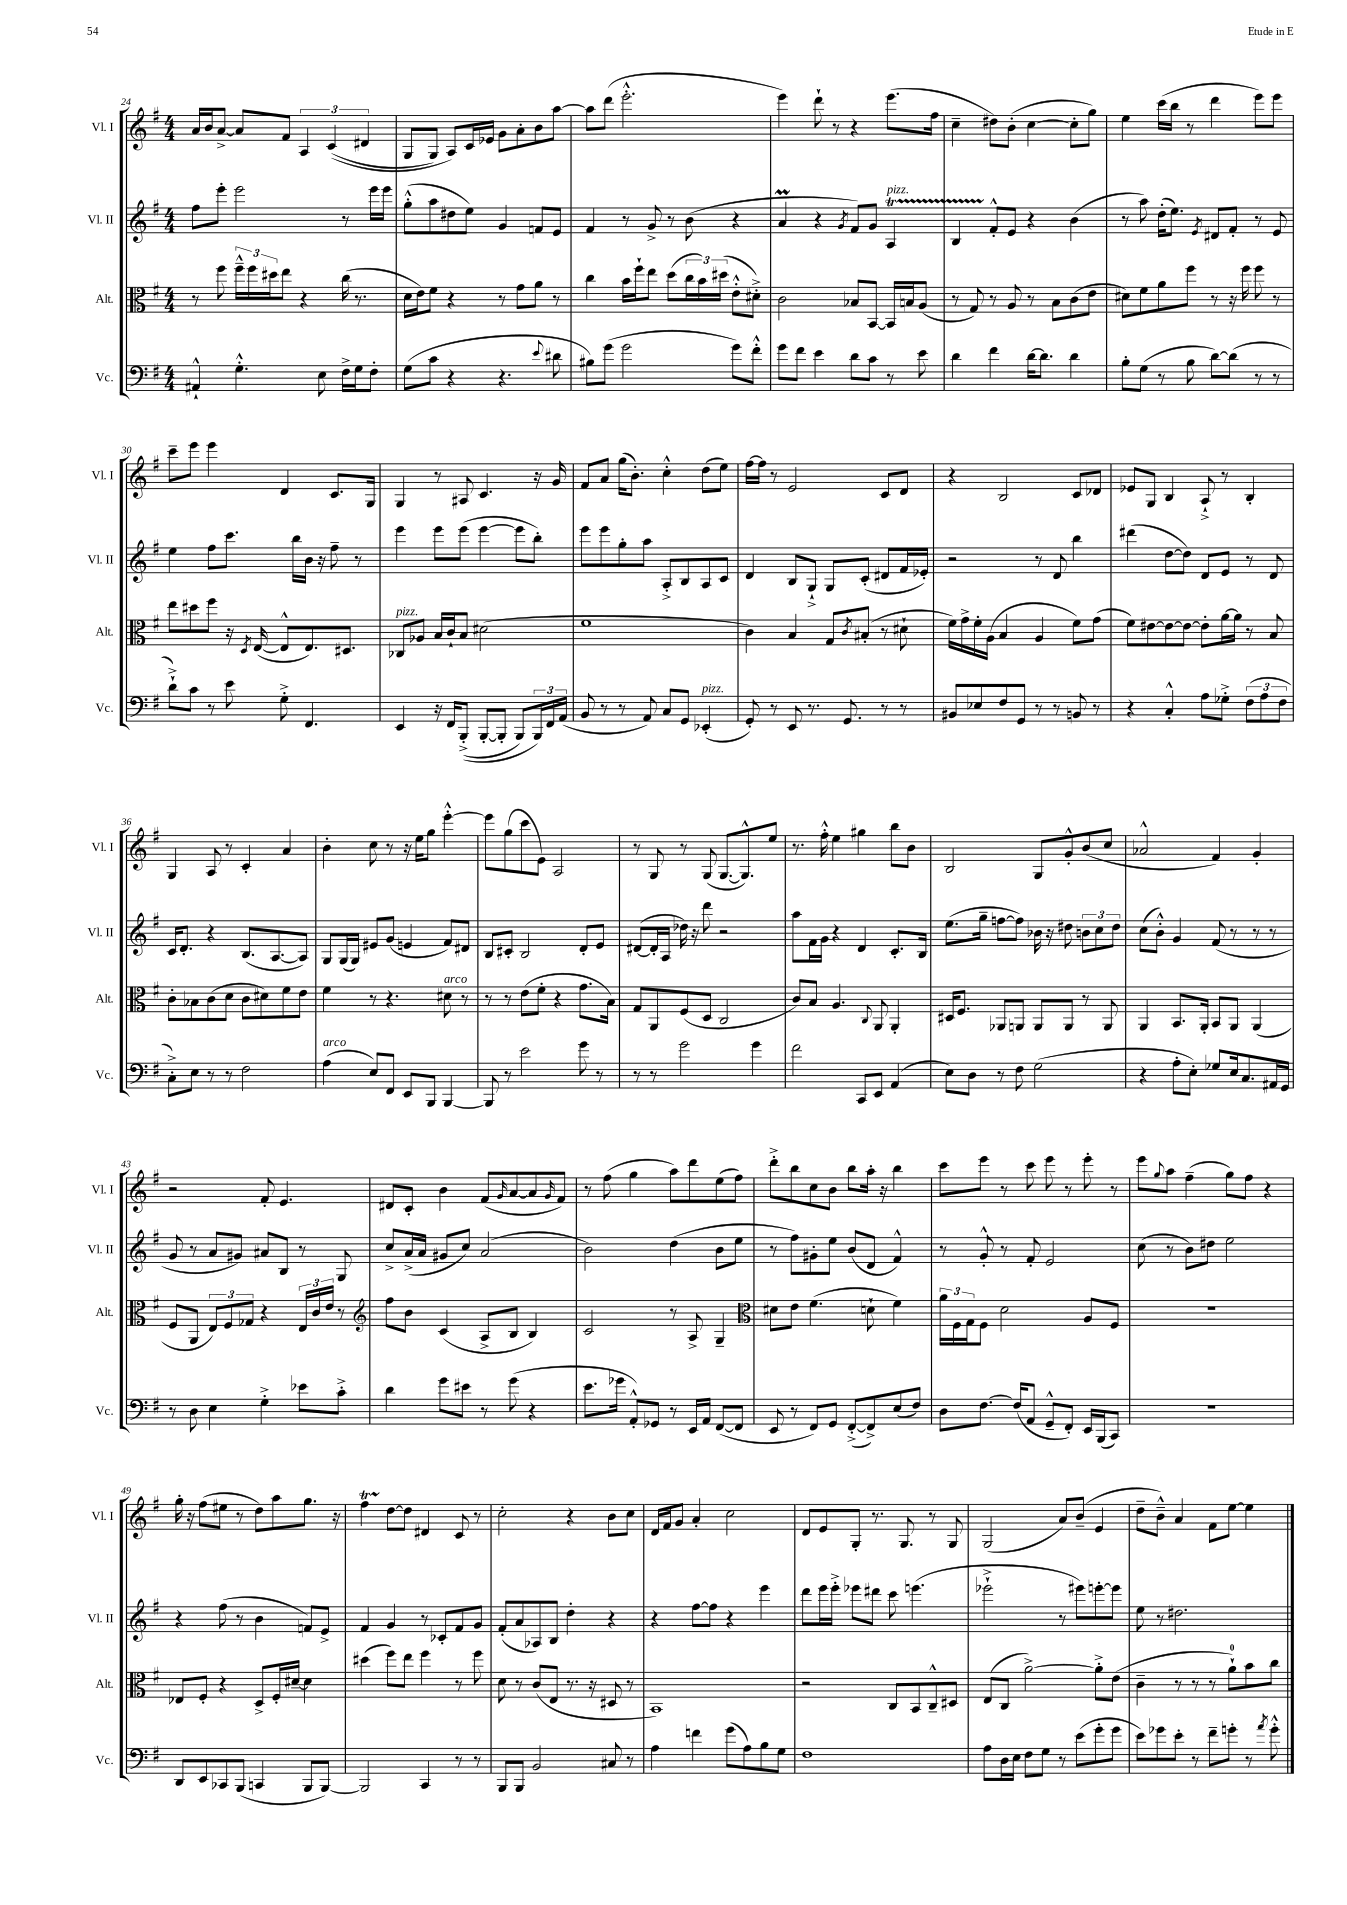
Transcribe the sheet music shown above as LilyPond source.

<<
\new StaffGroup <<
\new Staff = "s0" \with { instrumentName = "Vl. I" shortInstrumentName = "Vl. I" } {
    \clef treble \key g \major \numericTimeSignature \time 4/4
    a'16 b'16 a'8~-> a'8 fis'8 \tuplet 3/2 { a4 c'4(\( dis'4 } |
    g8 g8) a8\) c'16 ees'16 g'8 a'8-. b'8 a''8~ |
    a''8 d'''8( e'''2.-.-^ |
    e'''4) d'''8-! r8 r4 e'''8.( fis''16 |
    c''4-- dis''8) b'8-.( c''4~ c''8-. g''8) |
    e''4 c'''16( b''16 r8 d'''4 e'''8) e'''8 |
    c'''8-- e'''8 e'''4 d'4 c'8. g16 |
    g4 r8 ais8 c'4. r16 g'16 |
    fis'8 a'8 g''16( b'8.-.) c''4-.-^ d''8( e''8) |
    fis''16~ fis''16 r8 e'2 c'8 d'8 |
    r4 b2 c'8 des'8 |
    ees'8 g8 b4 a8-!-> r8 b4-. |
    g4 a8 r8 c'4-. a'4 |
    b'4-. c''8 r8 r16 e''16 g''8 e'''4~-.-^ |
    e'''8 g''8( c'''8 e'8) a2 |
    r8 g8 r8 g8( g8.~ g8.-^) e''8 |
    r8. fis''16-.-^ e''4 gis''4 b''8 b'8 |
    b2 g8 g'8-.-^ b'8( c''8 |
    aes'2-^ fis'4) g'4-. |
    r2 fis'8-. e'4. |
    dis'8 c'8-. b'4 fis'8( \grace { g'16 } a'8~ a'8 \grace { g'16 } fis'8) |
    r8 fis''8( g''4 a''8) d'''8 e''8( fis''8) |
    d'''8-.-> b''8 c''8 b'8 b''8 a''16-. r16 b''4 |
    c'''8 e'''8 r8 c'''8 e'''8 r8 e'''8-. r8 |
    e'''8 \appoggiatura { g''8 } a''8 fis''4--( g''8) fis''8 r4 |
    g''16-. r16 fis''8( eis''8 r8 d''8) a''8 g''8. r16 |
    fis''4\startTrillSpan d''8~\stopTrillSpan d''8 dis'4 c'8 r8 |
    c''2-. r4 b'8 c''8 |
    d'16 fis'16 g'8 a'4-. c''2 |
    d'8 e'8 g8-. r8. g8. r8 g8 |
    g2( a'8) b'8--( e'4 |
    d''8-- b'8---^) a'4 fis'8 e''8~ e''4 \bar "|." |
}
\new Staff = "s1" \with { instrumentName = "Vl. II" shortInstrumentName = "Vl. II" } {
    \clef treble \key g \major \numericTimeSignature \time 4/4
    fis''8 e'''8-. e'''2 r8 e'''16 e'''16 |
    g''8-.-^( a''8 dis''8 e''8) g'4 f'8 e'8 |
    fis'4 r8 g'8-> r8 b'8( r4 |
    a'4\prall r4 \acciaccatura { g'8 } fis'8) g'8 a4\startTrillSpan^\markup { \italic "pizz." } |
    b4 fis'8-.-^\stopTrillSpan e'8 r4 b'4( |
    r8 a''8) d''16-.( e''8.) \acciaccatura { e'8 } dis'8 fis'8-. r8 e'8 |
    e''4 fis''8 c'''8. b''16 b'16 r16 fis''8-- r8 |
    e'''4 e'''8 e'''8( e'''4~ e'''8 b''8-.) |
    e'''8 e'''8 g''8-. a''8 a8-.-> b8 a8 c'8 |
    d'4 b8 g8-!-> g8 c'8-.( dis'8 fis'16 ees'16-.) |
    r2 r8 d'8 b''4 |
    dis'''4( d''8~ d''8) d'8 e'8 r8 d'8 |
    c'16 d'8.-. r4 b8.( a8.~ a8) |
    g8 g16( g16) eis'8 g'8( e'4 fis'8) dis'8 |
    b8 cis'8-. b2 d'8-. e'8 |
    dis'8~( dis'16-. a16 des''16) r16 d'''8 r2 |
    a''8 fis'16 g'16 r4 d'4 c'8.-. b16 |
    e''8.( g''16-- f''8~ f''8) bes'16 r16 dis''8 \tuplet 3/2 { b'8 c''8 dis''8 } |
    c''8( b'8-.-^) g'4 fis'8( r8 r8 r8 |
    g'8 r8 a'8 gis'8) ais'8 b8 r8 g8 |
    c''8-> a'16->( a'16 gis'8 c''8) a'2( |
    b'2) d''4( b'8 e''8 |
    r8 fis''8) gis'8-. e''8 b'8( d'8 fis'4-^) |
    r8 g'8-.-^ r8 fis'8-. e'2 |
    c''8( r8 b'8) dis''8 e''2 |
    r4 fis''8( r8 b'4 f'8) e'8-> |
    fis'4 g'4 r8 ces'8-. fis'8 g'8 |
    fis'8-.( a'8 aes8) b8 d''4-. r4 |
    r4 fis''8~ fis''8 r4 e'''4 |
    d'''8 e'''16 e'''16-.-> ees'''8 dis'''8 c'''8 e'''4.( |
    ees'''2-!-> r8 eis'''8) e'''8~-. e'''8 |
    e''8 r8 dis''2. \bar "|." |
}
\new Staff = "s2" \with { instrumentName = "Alt." shortInstrumentName = "Alt." } {
    \clef alto \key g \major \numericTimeSignature \time 4/4
    r8 fis''8 \tuplet 3/2 { fis''16---^ fis''16 dis''16 } e''8 r4 c''16( r8. |
    d'16 e'16) fis'8 r4 r8 g'8 a'8 r8 |
    c''4 b'16 fis''16-! e''8 d''8( \tuplet 3/2 { c''16 b'16) dis''16( } e'8-.-^ dis'8-.->) |
    c'2 bes8 b,8~ b,16 b16 a8( |
    r8 g8) r8 a8 r8 b8 c'8( e'8 |
    dis'8) fis'8 a'8 fis''8 r8 r16 fis''16 fis''8 r8 |
    e''8 dis''8 fis''8 r16 \acciaccatura { d8 } e16~( e8-^ e8.) dis8. |
    ces8^\markup { \italic "pizz." } aes8 b16 c'16-! b8 dis'2( |
    fis'1 |
    c'4) b4 g8 \acciaccatura { c'8 } bis8-.( r8 dis'8-! |
    fis'16) g'16-> fis'16-. a16( b4 a4 fis'8) g'8( |
    fis'8) eis'8~ eis'8~ eis'8~ eis'8-. a'16~ a'16 r8 b8 |
    c'8-. bes8 c'8( d'8 c'8 dis'8) fis'8 e'8 |
    fis'4 r8 r4. dis'8^\markup { \italic "arco" } r8 |
    r8 r8 e'8( fis'8-. r4 g'8. b16) |
    g8 a,8 fis8( d8 c2 |
    c'8) b8 a4. \appoggiatura { c8 } a,8 a,4-. |
    dis16 fis8. aes,8 a,8 a,8 a,8 r8 a,8 |
    a,4 b,8. a,16-. b,8 a,8 a,4( |
    fis8 a,8 \tuplet 3/2 { e8) fis8 ges8 } r4 \tuplet 3/2 { e16 c'16 e'16 } r8 |
    \clef treble fis''8 b'8 c'4( a8-> b8 b4) |
    c'2 r8 a8-> g4-- |
    \clef alto dis'8 e'8 fis'4.( d'8-! fis'4) |
    \tuplet 3/2 { a'16 fis16 g16 } fis8 d'2 a8 fis8 |
    R1 |
    ees8 fis8-. r4 d8-> fis16-. dis'16~-- dis'4 |
    dis''4( fis''8) e''8 fis''4 r8 fis''8 |
    d'8 r8 c'8( e8 r8. r16 dis8 r8 |
    b,1) |
    r2 c8 b,8 c8---^ dis8 |
    e8( c8 a'2~->) a'8-.-> e'8( |
    c'4-- r8 r8 r8 a'8-0-!) b'8 c''8 \bar "|." |
}
\new Staff = "s3" \with { instrumentName = "Vc." shortInstrumentName = "Vc." } {
    \clef bass \key g \major \numericTimeSignature \time 4/4
    ais,4-!-^ g4.-.-^ e8 fis16-> g16 fis8-. |
    g8( c'8 r4 r4. \appoggiatura { e'8 } dis'8 |
    bis8) g'8( g'2 g'8) fis'8-.-^ |
    g'8 fis'8 e'4 d'8 c'8 r8 e'8 |
    d'4 fis'4 d'16~ d'8. d'4 |
    b8-. g8( r8 b8 d'8~) d'8( r8 r8 |
    d'8-!->) c'8 r8 e'8 g8-.-> fis,4. |
    e,4 r16 fis,16 b,,8-.->(\( b,,8~-. b,,8-. b,,8) \tuplet 3/2 { b,,16\) fis,16 a,16( } |
    b,8 r8 r8 a,8) c8 g,8 ees,4-.^\markup { \italic "pizz." }( |
    g,8-.) r8 e,8 r8. g,8. r8 r8 |
    bis,8 ees8 fis8 g,8 r8 r8 b,8 r8 |
    r4 c4-.-^ a8 ges8-.-> \tuplet 3/2 { fis8( a8 fis8 } |
    c8-.->) e8 r8 r8 fis2 |
    a4^\markup { \italic "arco" }( e8) fis,8 e,8 b,,8 b,,4~ |
    b,,8 r8 e'2 g'8 r8 |
    r8 r8 g'2 g'4 |
    fis'2 c,8 e,8 a,4( |
    e8) d8 r8 fis8 g2( |
    r4 a8-. e8-.) ges8 e16 c8. ais,16 g,16 |
    r8 d8 e4 g4-.-> ees'8 c'8-.-> |
    d'4 g'8 eis'8 r8 g'8( r4 |
    e'8. ges'16 a,8-.-^) ges,8 r8 e,16 a,16 fis,8~( fis,8 |
    e,8 r8 fis,8) g,8 fis,8~-.->( fis,8->) e8( fis8) |
    d8 fis8.~ fis16( a,8 g,8---^ fis,8-.) e,16 b,,16( c,8) |
    R1 |
    d,8 e,8 ces,8 b,,8( c,4 b,,8 b,,8~) |
    b,,2 c,4 r8 r8 |
    b,,8 b,,8 b,2 cis8 r8 |
    a4 f'4 g'8( a8) b8 g8 |
    fis1 |
    a8 d16 e16 fis8 g8 r8 e'8( g'8-. g'8 |
    e'8) ges'8 e'8-. r8 fis'8-- g'8-. r8 \acciaccatura { a'8 } g'8-.-^ \bar "|." |
}
>>
>>
\layout { \context { \Score currentBarNumber = #24 } }
